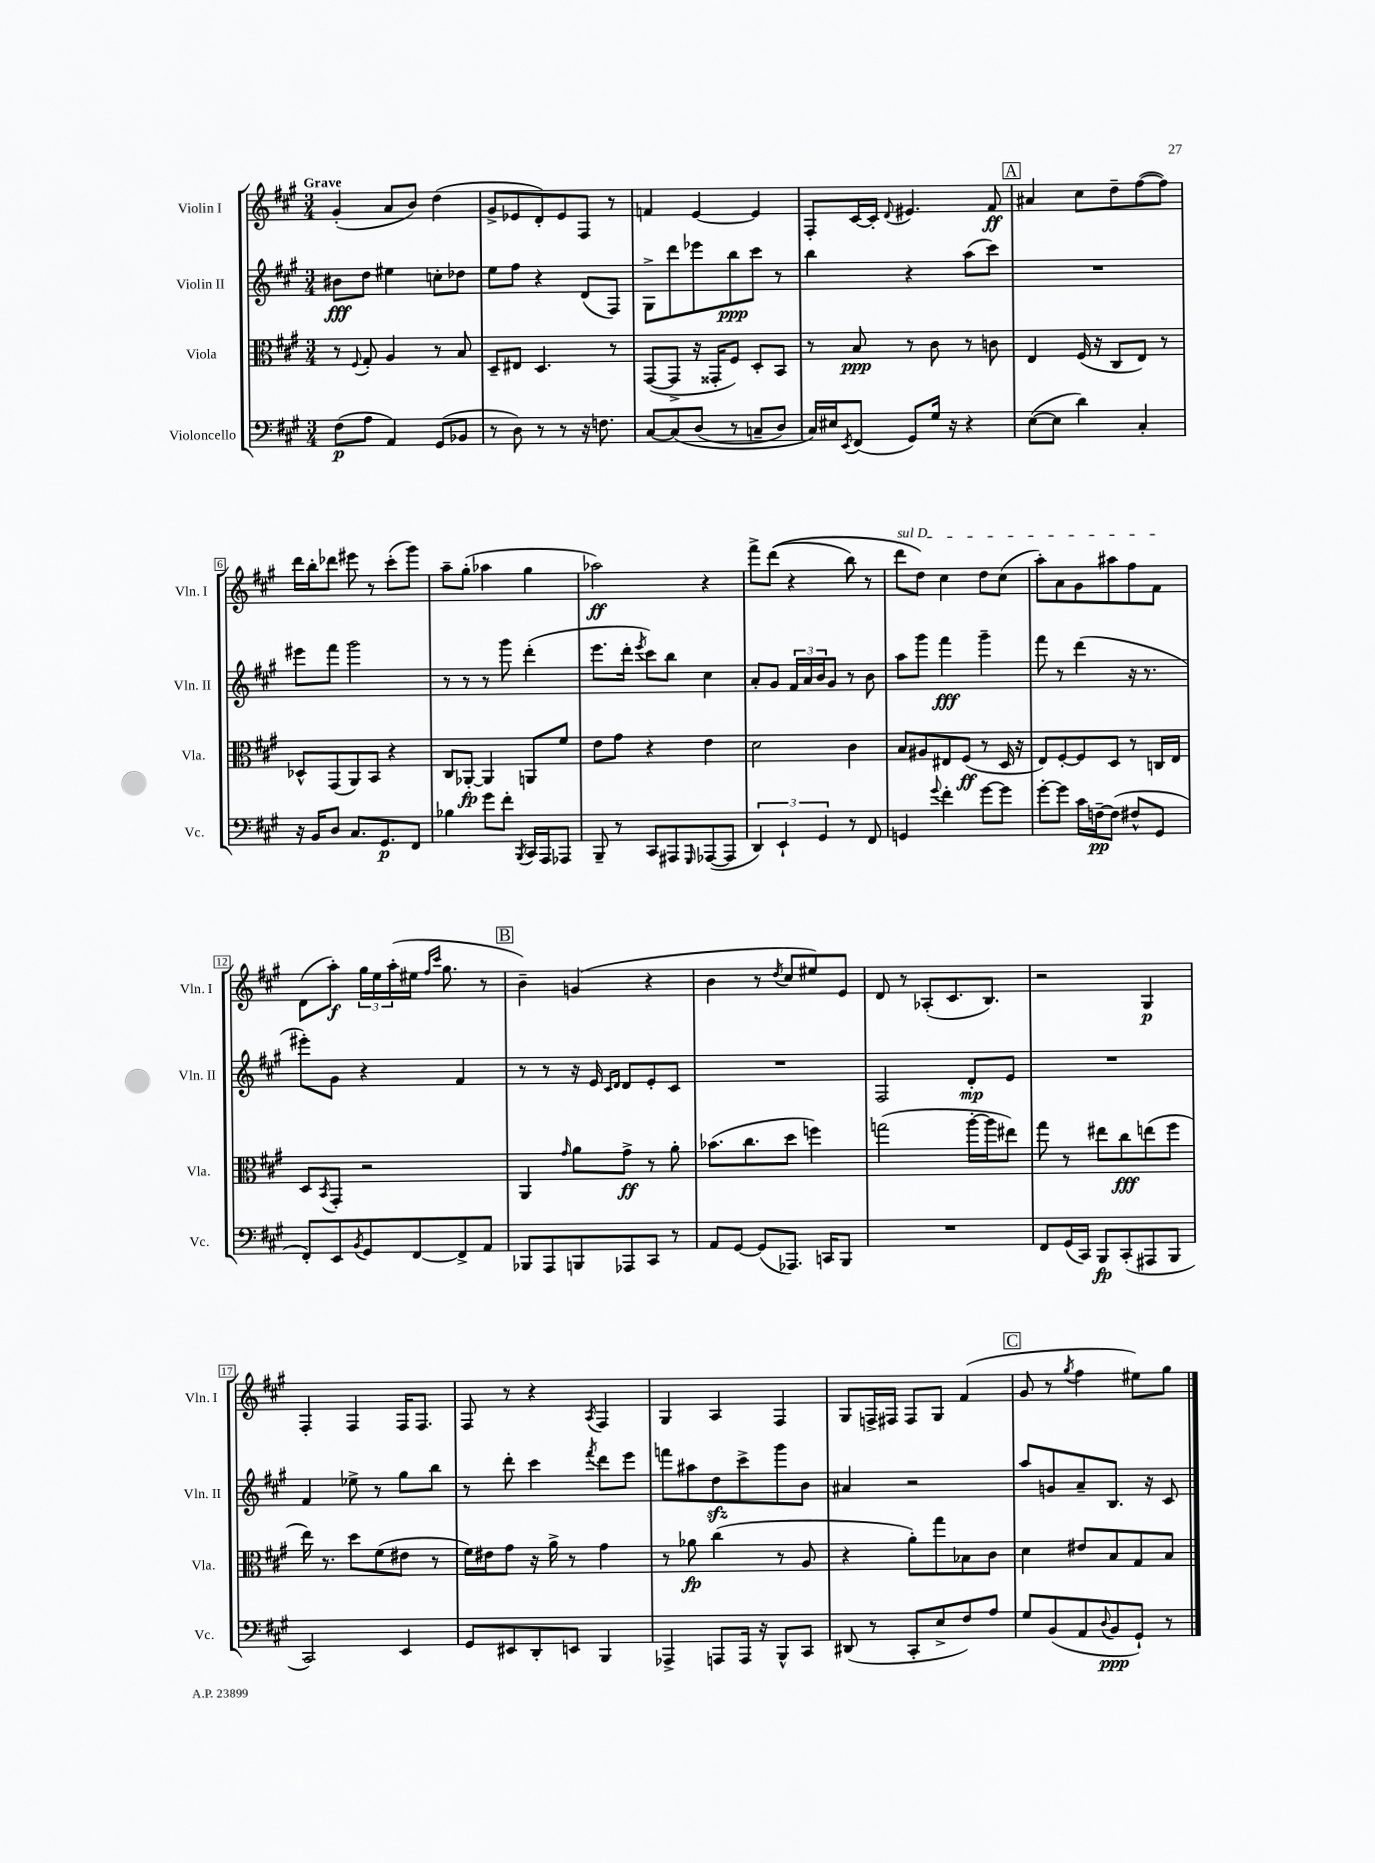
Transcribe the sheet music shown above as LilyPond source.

<<
\new StaffGroup <<
\new Staff = "s0" \with { instrumentName = "Violin I" shortInstrumentName = "Vln. I" } {
    \clef treble \key a \major \numericTimeSignature \time 3/4 \tempo "Grave"
    gis'4-.( a'8 b'8) d''4( |
    gis'8-> ees'8 d'8-.) ees'8 fis8 r8 |
    f'4 e'4~ e'4 |
    fis8-. cis'16~ cis'16-. \appoggiatura { d'8 } eis'4. fis'8\ff |
    \mark \markup { \box "A" } ais'4 cis''8 d''8-- fis''8~( fis''8) |
    d'''16 b''16-. des'''8 eis'''8 r8 cis'''8-.( gis'''8) |
    a''8-- gis''8-.( aes''4 gis''4 |
    aes''2\ff) r4 |
    fis'''8-> d'''8(\( r4 b''8) r8 |
    \once \override TextSpanner.bound-details.left.text = \markup { \italic "sul D" } d'''8\startTextSpan d''8\) cis''4 d''8 cis''8( |
    a''8-.) a'8 gis'8 ais''8 fis''8 fis'8\stopTextSpan |
    d'8( a''8-.\f) \tuplet 3/2 { gis''16 e''16 a''16-.( } eis''16 \grace { fis''16 cis'''16 } gis''8. r8 |
    \mark \markup { \box "B" } b'4--) g'4( r4 |
    b'4 r8 \acciaccatura { d''8 } cis''8 eis''8) e'8 |
    d'8 r8 aes8-.( cis'8. b8.) |
    r2 gis4\p |
    fis4-. fis4 fis16 fis8. |
    fis8 r8 r4 \acciaccatura { a8 } fis4 |
    gis4 a4 fis4 |
    gis8 f16-> fis16 fis8 gis8 fis'4( |
    \mark \markup { \box "C" } gis'8 r8 \acciaccatura { gis''8 } fis''4 eis''8) gis''8 \bar "|." |
}
\new Staff = "s1" \with { instrumentName = "Violin II" shortInstrumentName = "Vln. II" } {
    \clef treble \key a \major \numericTimeSignature \time 3/4
    bis'8\fff d''8 eis''4 c''8-. des''8 |
    e''8 fis''8 r4 d'8( fis8) |
    gis8-> d'''8 ees'''8 b''8\ppp cis'''8 r8 |
    b''4 r4 a''8( cis'''8) |
    \mark \markup { \box "A" } R2. |
    eis'''8 fis'''8 gis'''2 |
    r8 r8 r8 gis'''8 d'''4-.( |
    e'''8. d'''16-. \acciaccatura { e'''8 } cis'''8) b''8 cis''4 |
    a'8-. gis'8 \tuplet 3/2 { fis'16 a'16 b'16 } gis'8 r8 b'8 |
    a''8 gis'''8 fis'''4\fff gis'''4-- |
    fis'''8 r8 d'''4( r16 r8. |
    eis'''8-.) gis'8 r4 fis'4 |
    \mark \markup { \box "B" } r8 r8 r16 e'16 \grace { cis'16 d'16 } d'8 e'8-. cis'8 |
    R2. |
    fis2 d'8-.\mp e'8 |
    R2. |
    fis'4 ees''8-> r8 gis''8 b''8 |
    r8 d'''8-. cis'''4 \acciaccatura { fis'''8 } d'''8 e'''8 |
    f'''8 ais''8 d''8\sfz cis'''8-> gis'''8 b'8 |
    ais'4 r2 |
    \mark \markup { \box "C" } a''8 g'8 a'8-- b8. r16 cis'8 \bar "|." |
}
\new Staff = "s2" \with { instrumentName = "Viola" shortInstrumentName = "Vla." } {
    \clef alto \key a \major \numericTimeSignature \time 3/4
    r8 \appoggiatura { fis8 } gis8-. a4 r8 b8 |
    d8-- eis8 d4. r8 |
    gis,8~( gis,8-> r16 gisis,16-. fis8) d8-. b,8 |
    r8 b8\ppp r8 cis'8 r8 c'8 |
    \mark \markup { \box "A" } e4 fis16( r16 cis8 e8) r8 |
    des8-^ gis,8( a,8) b,8 r4 |
    cis8 aes,8~-.\fp aes,4 a,8 fis'8 |
    e'8 gis'8 r4 e'4 |
    d'2 cis'4 |
    b8 ais8 eis8 fis8\ff( r8 d16 r16 |
    e8) fis8~-. fis8 d8 r8 c16 e16 |
    d8 \acciaccatura { b,8 } gis,8-. r2 |
    \mark \markup { \box "B" } a,4 \grace { gis'16 } a'8 gis'8->\ff r8 a'8-. |
    bes'8.( cis''8. d''8 f''4) |
    g''2( a''16~-. a''16 eis''8) |
    gis''8 r8 eis''8 cis''8\fff e''8( fis''8 |
    e''16) r8. d''8 fis'8( eis'8 r8 |
    fis'16) eis'16 gis'8 r16 a'16-> r8 gis'4 |
    r8 aes'8\fp cis''4( r8 a8 |
    r4 a'8-.) gis''8 bes8 cis'8 |
    \mark \markup { \box "C" } d'4 eis'8 b8 gis8 b8 \bar "|." |
}
\new Staff = "s3" \with { instrumentName = "Violoncello" shortInstrumentName = "Vc." } {
    \clef bass \key a \major \numericTimeSignature \time 3/4
    fis8\p( a8 a,4) gis,8( bes,8 |
    r8 d8) r8 r8 r16 f8. |
    cis8~ cis8\( d8( r8 c8-- d8) |
    cis16\) eis16 \acciaccatura { e,8 } fis,8( gis,8) gis16 r16 r4 |
    \mark \markup { \box "A" } e8~( e8 d'4) cis4-. |
    r16 b,16 d8 cis8. gis,8.\p fis,8 |
    bes4 gis'8 fis'8-. \acciaccatura { b,,8 } cis,16 a,,16 aes,,8 |
    b,,8-- r8 cis,8 ais,,8 \grace { gis,,16 } aes,,8~( aes,,8 |
    \tuplet 3/2 { d,4) e,4-! gis,4 } r8 fis,8 |
    g,4 \appoggiatura { gis'8 } fis'4-. gis'8~ gis'8 |
    gis'8~-. gis'8 cis'16 f16~--\pp f8( fis8-^ gis,8 |
    fis,8-.) e,8 \acciaccatura { b,8 } gis,8 fis,8~ fis,8-> a,8 |
    \mark \markup { \box "B" } bes,,8 a,,8 b,,8 aes,,8 cis,8 r8 |
    a,8 gis,8~ gis,8( aes,,8.) c,16 b,,8 |
    R2. |
    fis,8 gis,16( cis,16) b,,8\fp cis,8-.( ais,,8 b,,8 |
    cis,2) e,4 |
    gis,8 eis,8 d,8-. e,8 b,,4 |
    aes,,4-> a,,8 a,,16 r16 b,,8-^ cis,8 |
    dis,8( r8 cis,8-. e8-> fis8) a8 |
    \mark \markup { \box "C" } gis8 b,8( a,8 \appoggiatura { d8 } b,8\ppp gis,8-!) r8 \bar "|." |
}
>>
>>
\layout { \context { \Score \override BarNumber.stencil = #(make-stencil-boxer 0.1 0.3 ly:text-interface::print) } }
